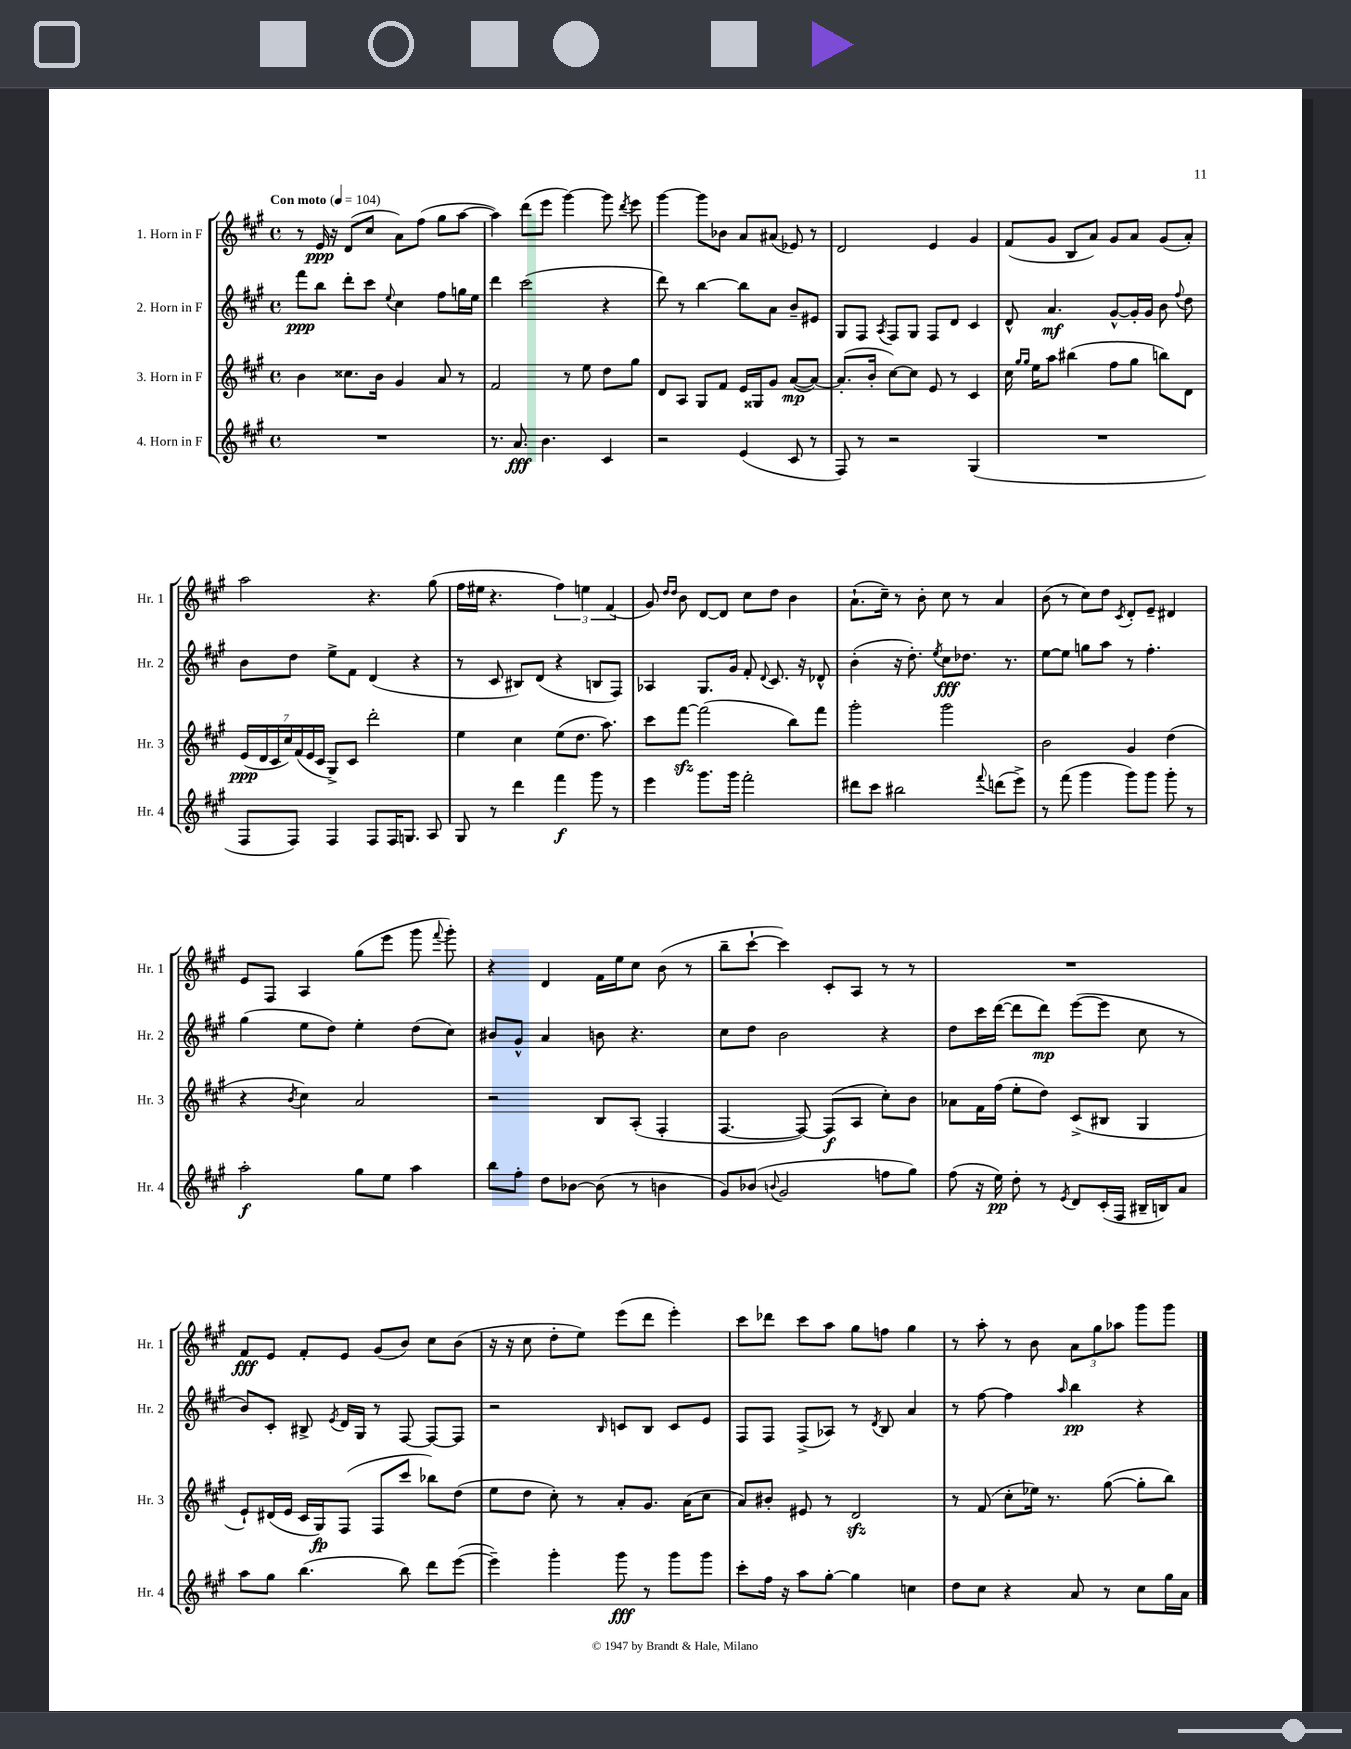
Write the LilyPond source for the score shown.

<<
\new StaffGroup <<
\new Staff = "s0" \with { instrumentName = "1. Horn in F" shortInstrumentName = "Hr. 1" } {
    \clef treble \key a \major \defaultTimeSignature \time 4/4 \tempo "Con moto" 4 = 104
    \autoBeamOff r8 e'16\ppp r16 d'8[( cis''8] a'8[) fis''8]( gis''8[ a''8]~ |
    a''4) d'''8[( e'''8] gis'''4~) gis'''8 \acciaccatura { d'''8 } e'''8 |
    gis'''4~ gis'''8[ bes'8] a'8[ ais'8]( ees'8) r8 |
    d'2 e'4 gis'4 |
    fis'8[( gis'8] b8[ a'8]) gis'8[ a'8] gis'8[( a'8]-.) |
    a''2 r4. gis''8( |
    fis''16[ eis''16] r4. \tuplet 3/2 { fis''4) e''4 fis'4( } |
    gis'8) \grace { d''16[ d''16] } b'8 d'8[~ d'8] cis''8[ d''8] b'4 |
    a'8.[-!( cis''16]--) r8 b'8-. cis''8 r8 a'4 |
    b'8( r8 cis''8[) d''8] \acciaccatura { cis'8 } d'8[-. e'8]-- dis'4 |
    e'8[ fis8] a4 gis''8[( e'''8] gis'''8 \appoggiatura { fis'''8 } gis'''8-.) |
    r4 d'4 fis'16[ e''16 cis''8] b'8( r8 |
    b''8[-- cis'''8]~-! cis'''4) cis'8[-. a8] r8 r8 |
    R1 |
    fis'8[\fff e'8] fis'8[-. e'8] gis'8[( b'8]) cis''8[ b'8]( |
    r16 r16 cis''8 d''8[-. e''8]) e'''8[( d'''8] e'''4-.) |
    cis'''8[ des'''8] cis'''8[ a''8] gis''8[ f''8] gis''4 |
    r8 a''8-. r8 b'8 \tuplet 3/2 { a'8[ gis''8 aes''8] } gis'''8[ gis'''8] \bar "|." |
}
\new Staff = "s1" \with { instrumentName = "2. Horn in F" shortInstrumentName = "Hr. 2" } {
    \clef treble \key a \major \defaultTimeSignature \time 4/4
    \autoBeamOff fis'''8[\ppp b''8] d'''8[-. cis'''8] \appoggiatura { e''8 } cis''4 fis''8[ g''16 e''16] |
    d'''4 cis'''2( r4 |
    d'''8) r8 b''4~ b''8[ a'8] b'8[-- eis'8] |
    gis8[ fis8] \acciaccatura { a8 } fis8[ gis8] fis8[ d'8] cis'4 |
    d'8-^ a'4.\mf gis'8[~-^ gis'16-. gis'16] b'8 \appoggiatura { fis''8 } d''8 |
    b'8[ d''8] e''8[-> fis'8] d'4( r4 |
    r8 cis'8 bis8[) d'8]( r4 b8[ fis8]) |
    aes4 gis8.[ gis'16] fis'8-. \appoggiatura { d'8 } cis'8. r16 des'8-^ |
    b'4-.( r16 d''8.-.) \acciaccatura { e''8 } cis''8[\fff des''8.] r8. |
    e''8[~ e''8] g''8[ a''8] r8 fis''4.-. |
    gis''4( e''8[ d''8]) e''4-. d''8[( cis''8]) |
    bis'8[ gis'8]-^ a'4 b'8 r4. |
    cis''8[ d''8] b'2 r4 |
    d''8[ cis'''16 d'''16]~( d'''8[ d'''8]\mp) e'''8[~( e'''8] cis''8 r8 |
    b'8[) cis'8]-. bis8-> \acciaccatura { e'8 } d'16[ gis16] r8 fis8~ fis8[~ fis8] |
    r2 \grace { b16 } c'8[ b8] c'8[ e'8] |
    fis8[ fis8] fis8[->( aes8]) r8 \acciaccatura { d'8 } b8 a'4 |
    r8 fis''8~ fis''4 \grace { a''16 } b''4\pp r4 \bar "|." |
}
\new Staff = "s2" \with { instrumentName = "3. Horn in F" shortInstrumentName = "Hr. 3" } {
    \clef treble \key a \major \defaultTimeSignature \time 4/4
    \autoBeamOff b'4 cisis''8.[ b'16] gis'4 a'8 r8 |
    fis'2 r8 e''8 d''8[ gis''8] |
    d'8[ a8] gis8[ fis'8] e'16[ gisis16 gis'8] a'8[~\mp( a'8]~) |
    a'8.[-.( b'16]-. cis''8[~) cis''8] e'8 r8 cis'4 |
    cis''16 \grace { gis''16[ gis''16] } e''16[ a''8] bis''4( fis''8[ gis''8] b''8[) d'8] |
    \tuplet 7/4 { e'16[\ppp( d'16 cis'16 cis''16) fis'16( e'16 cis'16] } gis8[->) cis'8] d'''2-. |
    e''4 cis''4 e''8[( d''8.] a''8.) |
    cis'''8[ fis'''8]~\sfz fis'''2( b''8[) fis'''8] |
    gis'''2-. gis'''2 |
    b'2 gis'4 d''4( |
    r4 \acciaccatura { b'8 } cis''4) a'2 |
    r2 b8[ a8]-.( fis4-. |
    fis4.~ fis8~) fis8[\f( a8] cis''8[-.) b'8] |
    aes'8[ fis'16 fis''16]( e''8[-. d''8]) cis'8[->( bis8] gis4 |
    e'8[-!) dis'16( e'16] cis'16[ gis16\fp) fis8]( fis8[ cis'''8] bes''8[) d''8]( |
    e''8[ d''8] cis''8-.) r8 a'8[-. gis'8.] a'16[( cis''8] |
    a'8[) bis'8]-. eis'8 r8 d'2\sfz |
    r8 fis'8( cis''8[-. ees''16]) r8. gis''8~( gis''8[-. b''8]) \bar "|." |
}
\new Staff = "s3" \with { instrumentName = "4. Horn in F" shortInstrumentName = "Hr. 4" } {
    \clef treble \key a \major \defaultTimeSignature \time 4/4
    \autoBeamOff R1 |
    r8. a'8.\fff b'4. cis'4 |
    r2 e'4( cis'8 r8 |
    fis8) r8 r2 gis4( |
    R1 |
    fis8[ fis8]) fis4 fis8[ fis16 g8.] a8 |
    gis8 r8 d'''4 fis'''4\f gis'''8 r8 |
    e'''4 gis'''8.[ gis'''16] fis'''2-. |
    dis'''8[ cis'''8] bis''2 \appoggiatura { fis'''8 } d'''8[( e'''8]->) |
    r8 fis'''8( gis'''4 gis'''8[) gis'''8] gis'''8-. r8 |
    a''2-.\f gis''8[ e''8] a''4 |
    b''8[ fis''8]-. d''8[ bes'8]~ bes'8( r8 b'4 |
    gis'8[) bes'8]( \appoggiatura { b'8 } gis'2 f''8[ gis''8]) |
    fis''8( r16 e''16\pp) d''8-. r8 \acciaccatura { e'8 } d'8[ cis'16-.( fis16] bis16[-- b16) a'8] |
    a''8[ gis''8] b''4.( b''8) d'''8[ e'''8]~( |
    e'''4--) gis'''4-. gis'''8\fff r8 gis'''8[ gis'''8] |
    cis'''8[-. fis''16] r16 a''8[ gis''8]~-. gis''4 c''4 |
    d''8[ cis''8] r4 a'8 r8 cis''8[ gis''16 a'16] \bar "|." |
}
>>
>>
\layout { \context { \Score \remove "Bar_number_engraver" } }
